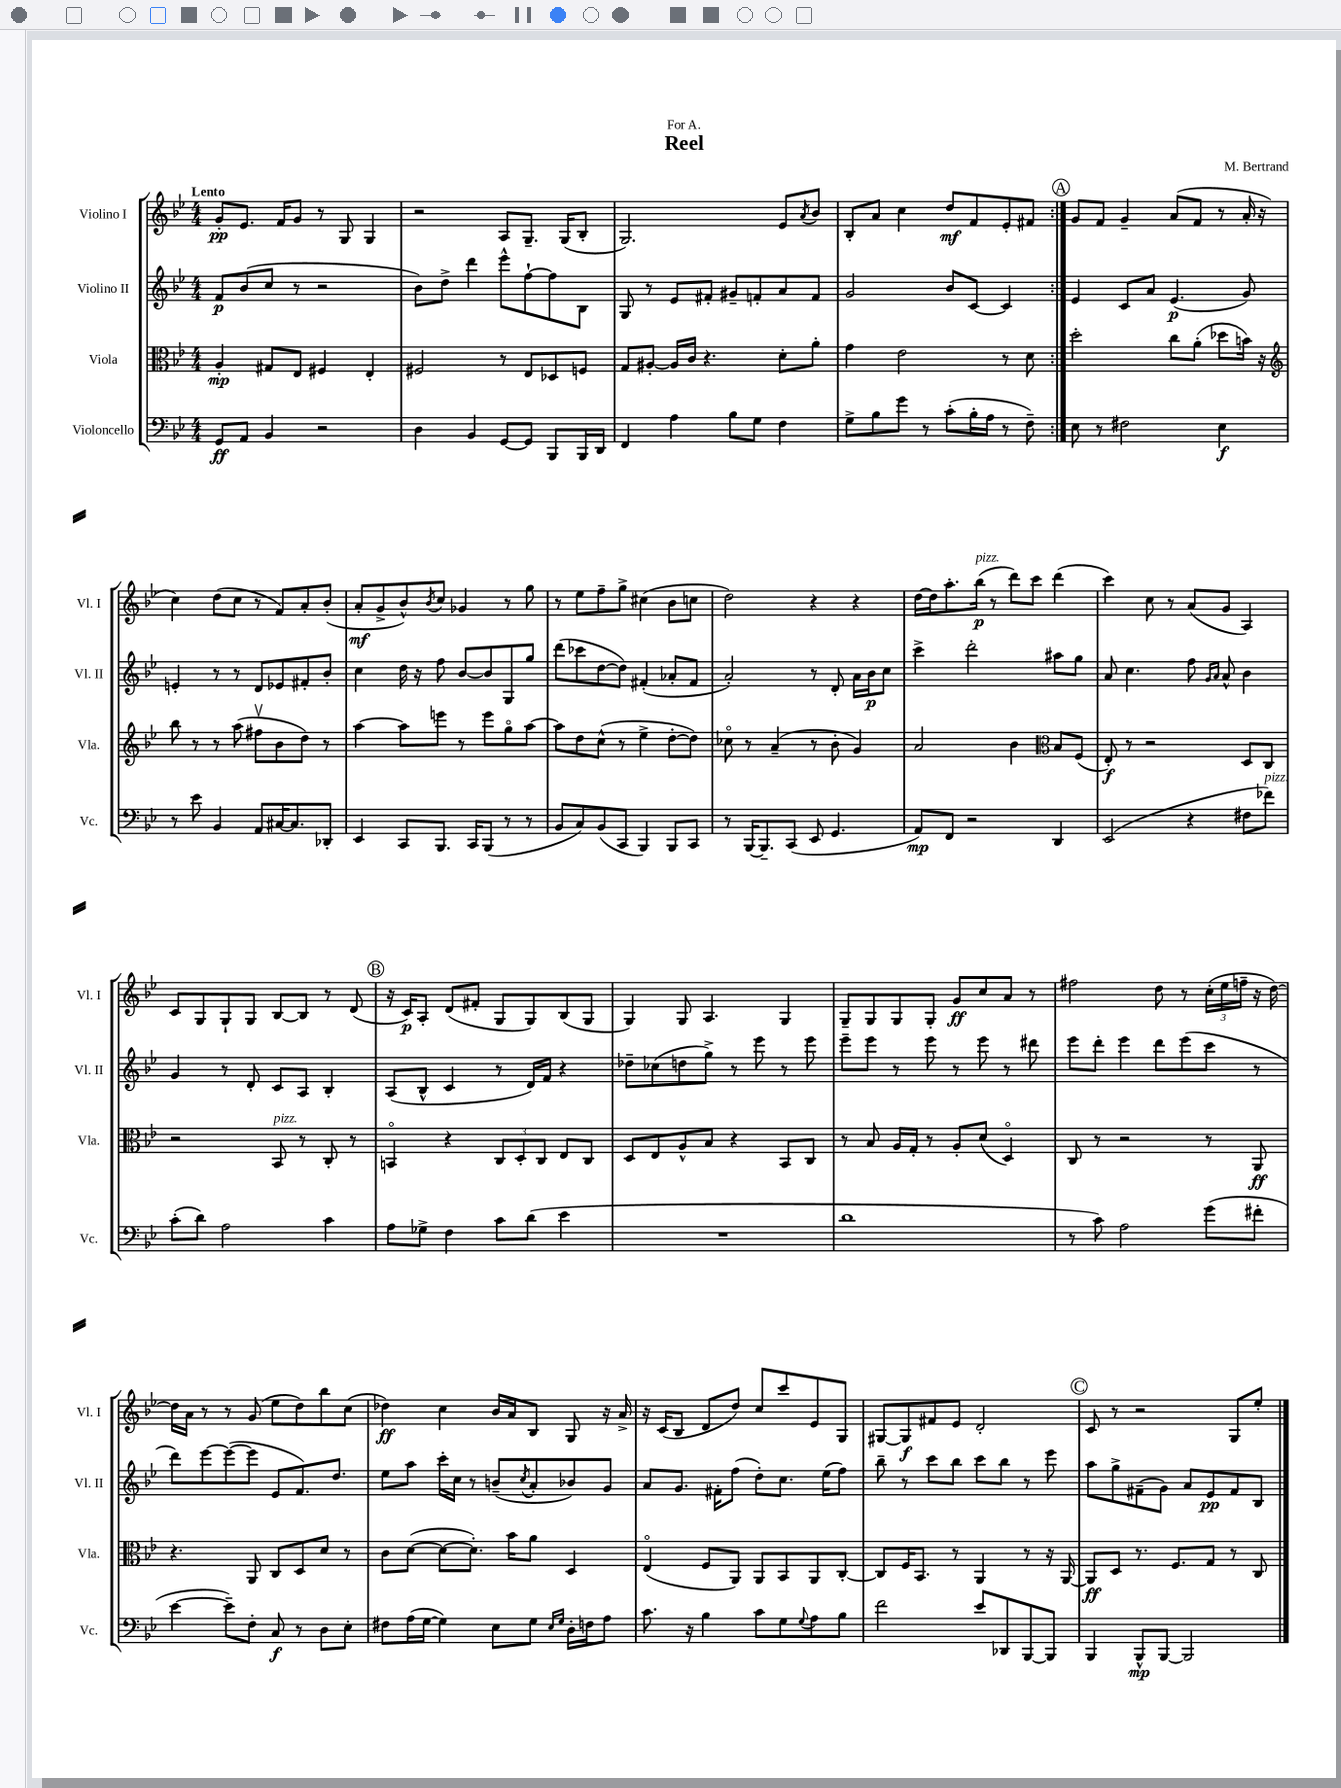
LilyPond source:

\header { title = "Reel" composer = "M. Bertrand" dedication = "For A." }
<<
\new StaffGroup <<
\new Staff = "s0" \with { instrumentName = "Violino I" shortInstrumentName = "Vl. I" } {
    \clef treble \key bes \major \numericTimeSignature \time 4/4 \tempo "Lento"
    \repeat volta 2 { g'8-.\pp ees'8. f'16 g'8 r8 g8 g4 |
    r2 a8 g8.-- g16( bes8-. |
    g2.) ees'8 \acciaccatura { a'8 } bes'8 |
    bes8-. a'8 c''4 d''8\mf f'8 ees'8-. fis'8 | }
    \mark \markup { \circle "A" } g'8 f'8 g'4-- a'8( f'8 r8 a'16-. r16 |
    c''4) d''8( c''8 r8 f'8) a'8-. bes'8-.( |
    a'8-.\mf g'8-> bes'8-^) \acciaccatura { bes'8 } c''8 ges'4 r8 g''8 |
    r8 ees''8 f''8-- g''8-> cis''4( bes'8 c''8 |
    d''2) r4 r4 |
    d''16~ d''16 a''8.-. bes''16\p^\markup { \italic "pizz." }( r8 d'''8) c'''8 d'''4( |
    c'''4) c''8 r8 a'8( g'8 a4) |
    c'8 g8 g8-! g8 bes8~ bes8 r8 d'8( |
    \mark \markup { \circle "B" } r16 c'16\p) a8-. d'8( fis'8-. g8 g8) bes8( g8 |
    g4) g8 a4. g4 |
    g8-- g8 g8 g8-. g'8\ff c''8 a'8 r8 |
    fis''2 d''8 r8 \tuplet 3/2 { c''16-.( ees''16 f''16-- } r16 d''16~) |
    d''16 a'16 r8 r8 g'8( ees''8 d''8) bes''8 c''8( |
    des''4\ff) c''4 bes'16 a'16 bes8 g8 r16 a'16-> |
    r16 c'16( bes8 d'8 d''8) c''8 c'''8 ees'8 g8 |
    gis8~ gis8\f fis'8 ees'8 d'2-. |
    \mark \markup { \circle "C" } c'8 r8 r2 g8 ees''8-. \bar "|." |
}
\new Staff = "s1" \with { instrumentName = "Violino II" shortInstrumentName = "Vl. II" } {
    \clef treble \key bes \major \numericTimeSignature \time 4/4
    \repeat volta 2 { f'8\p bes'8( c''8 r8 r2 |
    bes'8) d''8-> d'''4 ees'''8-^ f''8~-! f''8 bes8 |
    g8 r8 ees'8 fis'8-. gis'8-- f'8-. a'8 f'8 |
    g'2 bes'8 c'8~ c'4 | }
    \mark \markup { \circle "A" } ees'4 c'8 a'8 ees'4.\p( g'8) |
    e'4-. r8 r8 d'8 ees'8 fis'8-. bes'8-. |
    c''4 d''16 r16 f''8 bes'8~ bes'8 g8 g''8 |
    d'''8( ces'''8 d''8~ d''8) fis'4-.( aes'8-. fis'8 |
    a'2-.) r8 d'8-. a'16 bes'16\p c''8 |
    c'''4-> d'''2-. ais''8 g''8 |
    a'8 c''4. f''8 \grace { g'16 a'16 } a'8-^ bes'4 |
    g'4 r8 d'8-. c'8 a8 bes4-. |
    \mark \markup { \circle "B" } a8( bes8-^ c'4 r8 d'16) f'16 r4 |
    des''8-- ces''8( d''8 g''8->) r8 ees'''8 r8 ees'''8 |
    ees'''8-- ees'''8 r8 ees'''8 r8 ees'''8 r8 dis'''8 |
    ees'''8 d'''8-. ees'''4 d'''8 ees'''8( c'''8 r8 |
    d'''8) ees'''8~ ees'''8~( ees'''8 ees'8 f'8.) d''8. |
    ees''8 a''8 c'''16-. c''16 r8 b'8--( \acciaccatura { c''8 } a'8-. bes'8) g'8 |
    a'8 g'8. fis'16-. f''8( d''8-.) c''8. ees''16( f''8) |
    bes''8-- r8 c'''8 bes''8 c'''8 bes''8 r8 ees'''8 |
    \mark \markup { \circle "C" } a''8 g''8-> fis'8--( g'8) a'8 ees'8\pp fis'8 bes8 \bar "|." |
}
\new Staff = "s2" \with { instrumentName = "Viola" shortInstrumentName = "Vla." } {
    \clef alto \key bes \major \numericTimeSignature \time 4/4
    \repeat volta 2 { a4-.\mp gis8 ees8 fis4 ees4-. |
    fis2 r8 ees8 des8 f8 |
    g8 ais8~-. ais16 c'16 r4. d'8-. a'8-. |
    g'4 ees'2 r8 d'8 | }
    \mark \markup { \circle "A" } d''2-. c''8 a'8-.( des''8 b'16) r16 |
    \clef treble bes''8 r8 r8 a''8( fis''8\upbow bes'8 d''8) r8 |
    a''4~ a''8 e'''8 r8 e'''8 g''8\flageolet a''8~ |
    a''8 d''8 c''8-^( r8 ees''4-> d''8~-. d''8) |
    ces''8\flageolet r8 a'4--( r8 bes'8-. g'4) |
    a'2 bes'4 \clef alto bes8 f8( |
    ees8-.\f) r8 r2 d8 c8 |
    r2 bes,8^\markup { \italic "pizz." } r8 c8-. r8 |
    \mark \markup { \circle "B" } b,4\flageolet r4 \tuplet 3/2 { c8 d8-. c8 } ees8 c8 |
    d8 ees8 a8-^ bes8 r4 bes,8 c8 |
    r8 bes8 a16 g16-. r8 a8-. d'8( d4\flageolet) |
    c8 r8 r2 r8 a,8\ff |
    r4. a,8 c8 d8 d'8 r8 |
    c'8 d'8~( d'8~ d'8.-.) bes'16 a'8 d4 |
    ees4\flageolet( f8 a,8) a,8 bes,8 a,8 c8~-. |
    c8 f16 bes,8. r8 a,4 r8 r16 a,16~ |
    \mark \markup { \circle "C" } a,8\ff d8 r8. f8. g8 r8 c8 \bar "|." |
}
\new Staff = "s3" \with { instrumentName = "Violoncello" shortInstrumentName = "Vc." } {
    \clef bass \key bes \major \numericTimeSignature \time 4/4
    \repeat volta 2 { g,8\ff a,8 bes,4 r2 |
    d4 bes,4 g,8~ g,8 bes,,8 bes,,16 d,16 |
    f,4 a4 bes8 g8 f4 |
    g8-> bes8 g'8 r8 c'8-.( bes16-. a16 r8 f8--) | }
    \mark \markup { \circle "A" } ees8 r8 fis2 ees4\f |
    r8 ees'8 bes,4 a,8 cis16~ cis8. des,8-. |
    ees,4 c,8 bes,,8. c,16 bes,,8( r8 r8 |
    bes,8 c8) bes,8( c,8 bes,,4) bes,,8 c,8 |
    r8 bes,,16~ bes,,8.-- c,8( ees,8 g,4. |
    a,8\mp) f,8 r2 d,4 |
    ees,2( r4 fis8 fes'8^\markup { \italic "pizz." }) |
    c'8-.( d'8) a2 c'4 |
    \mark \markup { \circle "B" } a8 ges8-> f4 c'8 d'8( ees'4 |
    R1 |
    d'1 |
    r8 c'8) a2 g'8( fis'8-. |
    ees'4~ ees'8--) f8-. c8\f r8 d8 ees8-. |
    fis8 a16( g16~ g4) ees8 g8 \grace { ees16 g16 } d16-. f16 a8 |
    c'8. r16 bes4 c'8 g8 \appoggiatura { g8 } a8 bes8 |
    f'2 ees'8 des,8 bes,,8~ bes,,8 |
    \mark \markup { \circle "C" } bes,,4 bes,,8-^\mp bes,,8~ bes,,2 \bar "|." |
}
>>
>>
\layout { \context { \Score \remove "Bar_number_engraver" } }
